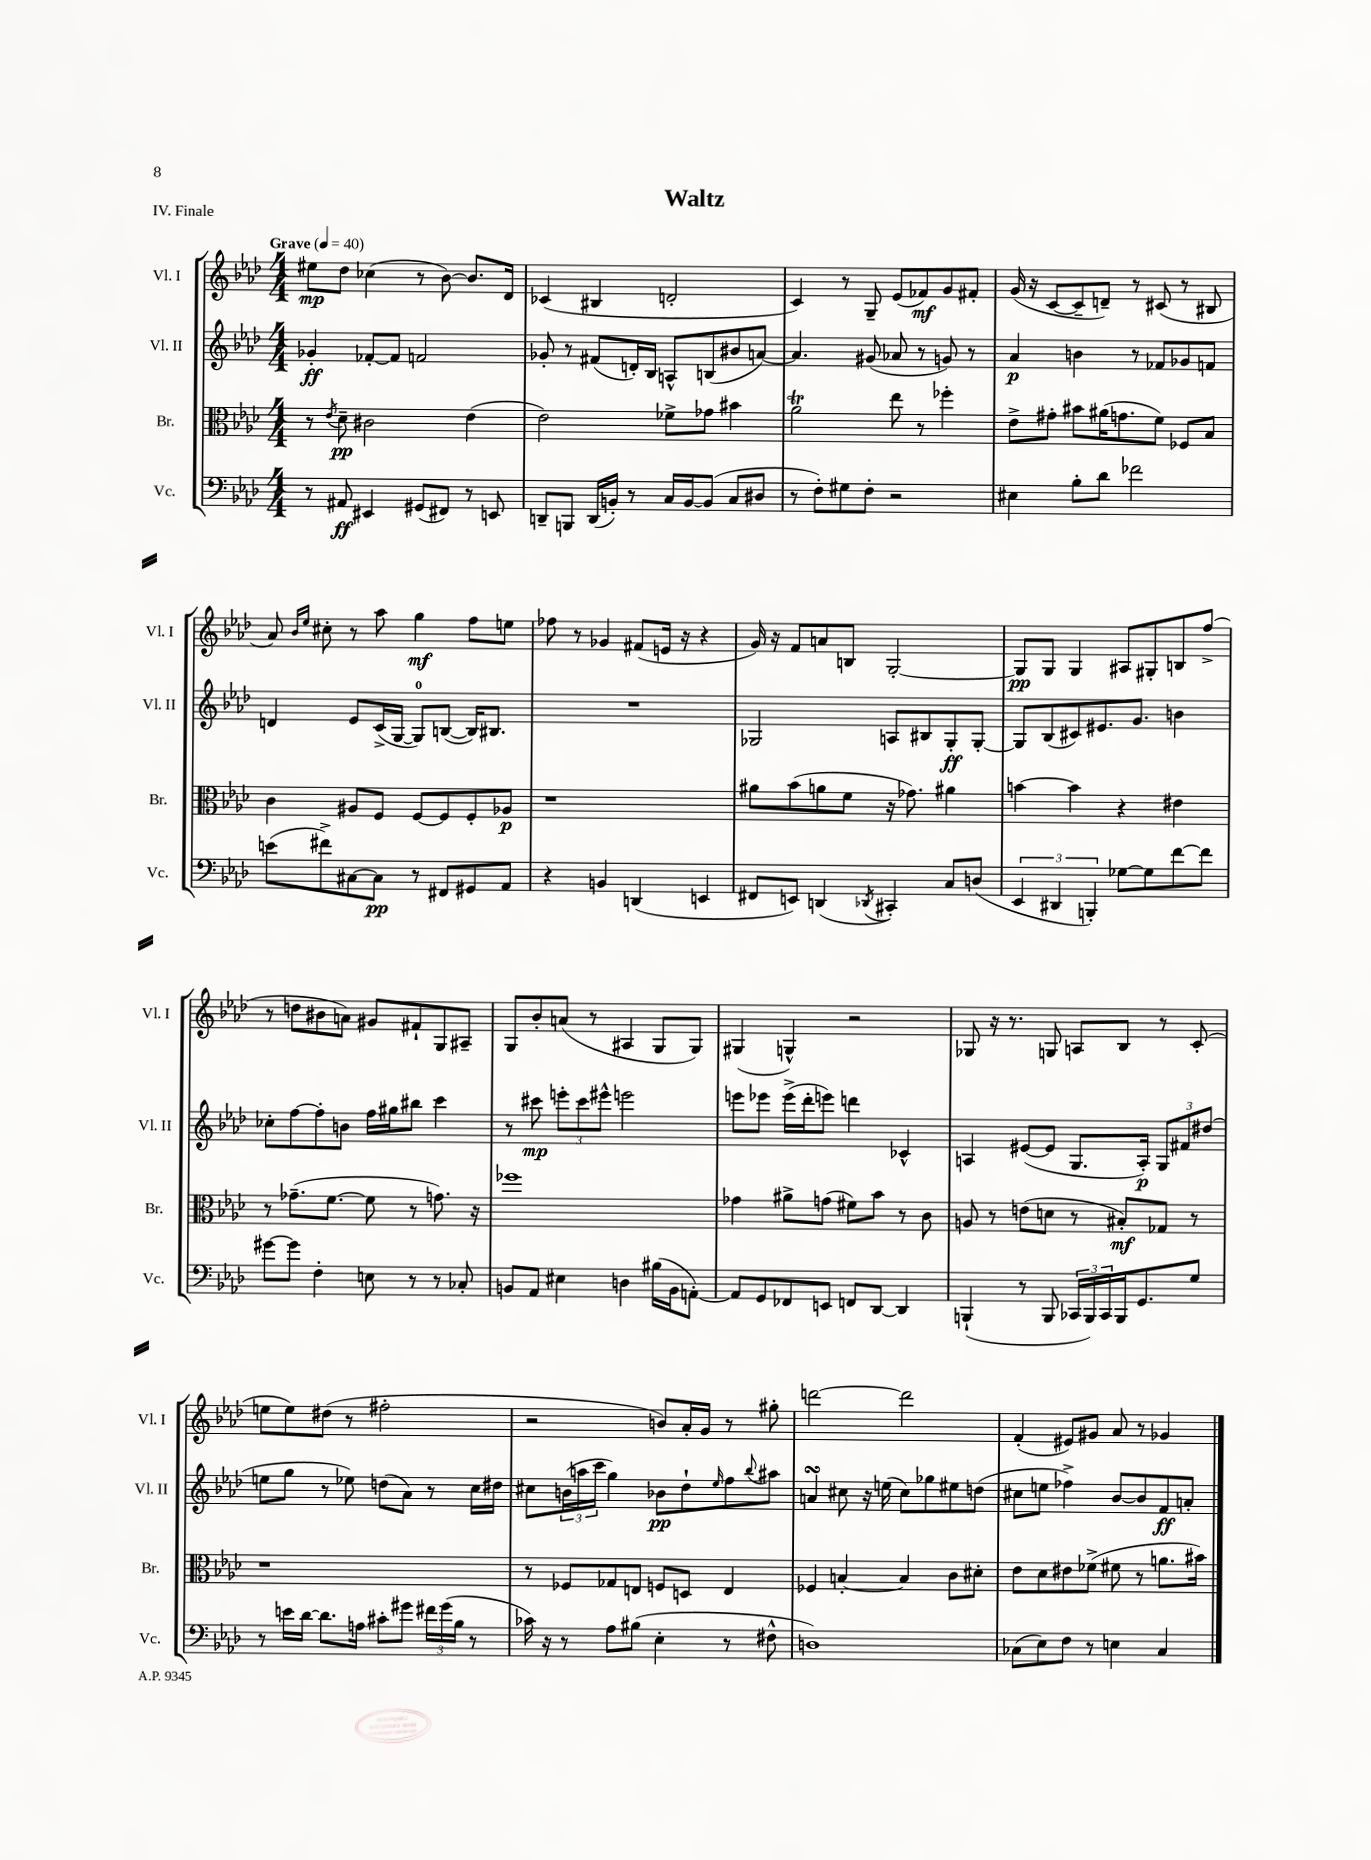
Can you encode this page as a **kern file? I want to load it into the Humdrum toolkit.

**kern	**kern	**kern	**kern
*staff4	*staff3	*staff2	*staff1
*clefF4	*clefC3	*clefG2	*clefG2
*k[b-e-a-d-]	*k[b-e-a-d-]	*k[b-e-a-d-]	*k[b-e-a-d-]
*M4/4	*M4/4	*M4/4	*M4/4
*MM40	*MM40	*MM40	*MM40
8r	8r	4g-'/	8ee#\L
.	8qe-/	.	.
8AA#/	8d-~\	.	8dd-\J
4EE#/	2c#\	[8f-'/L	(4cc-\
.	.	8f-/]J	.
(8GG#/L	.	2f/	8r
8FF#/J)	.	.	[8b-\)
8r	(4e-\	.	8.b-/]L
8EE/	.	.	.
.	.	.	16d-/Jk
=	=	=	=
8DD~/L	2e-\)	8g-'/	(4c-/
8BBB/J	.	8r	.
(16DD/LL	.	(8f#/L	4B#/
16BB'/JJ)	.	.	.
8r	.	16d'/L)	.
.	.	16B-/JJ	.
16C/LL	8f-^\L	8A^^/L	2d'/
[16BB/J	.	.	.
(8BB/]J	8g-\J	(8B/	.
8C/L	4b#\	8b#/	.
8D#/J	.	[8a/J)	.
=	=	=	=
8r	2a-\	4.a/]	4c/)
8F'\L)	.	.	.
8G#\	.	.	8r
8F'\J	.	(8g#/	8G~/
2r	8ee-\	8a-/	(8e-/L
.	8r	8r	8f-/)
.	4ff-'\	8g/)	8g/
.	.	8r	8f#'/J
=	=	=	=
4E#\	8e-^\L	4a-/	(16g/
.	.	.	16r
.	8g#'\J	.	[8c/L
8B-'\L	8b#\L	4b\	8c~/]
8d-\J	(16a#\K	.	8d~/J)
.	8.g\	.	.
2f-\	.	8r	8r
.	8f\J)	8f-/L	(8c#/
.	8F-/L	8g-/	8r
.	8B-/J	8f/J	8B#/
=	=	=	=
(8e\L	4c\	4d/	8a-/)
.	.	.	16qqb-/LL
.	.	.	16qqee-/JJ
8f#^\)	.	.	8cc#'\
[8C#\	8A#/L	8e-/L	8r
8C#\]J	8F/J	(16c^/L	8aa-\
.	.	[16G/JJ	.
8r	[8F/L	8G/]L)	4gg\
8FF#/L	8F/]	([8B/J	.
8GG#/	8F'/	16B/]LK)	8ff\L
.	.	8.B#/J	.
8AA-/J	8A-/J	.	8ee\J
=	=	=	=
4r	1r	1r	8ff-\
.	.	.	8r
4BB/	.	.	4g-/
(4DD/	.	.	(8f#/L
.	.	.	16e/Jk
.	.	.	16r
4EE/	.	.	4r
=	=	=	=
8FF#/L	8a#\L	2G-/	16g/)
.	.	.	16r
8EE/J)	(8b-\	.	8f/L
(4DD/	8a\	.	8a/
.	8f\J	.	8B/J
8qDD-/	.	.	.
4CC#'/)	16r	8A/L	[2G'/
.	8.g-\)	.	.
.	.	8B#/	.
8C/L	4a#\	8G-'/	.
(8D/J	.	[8G-'/J	.
=	=	=	=
6EE-/	[4b\	8G-/]L	8G/]L
.	.	(8B-/	8G/J
6DD#/	.	.	.
.	4b\]	8c#/)	4G/
6BBB'/)	.	.	.
.	.	8.e#/	.
[8G-\L	4r	.	8A#/L
.	.	8.g/J	.
8G-\]	.	.	8G#'/
[8f\	4e#\	4b\	8B/
8f\]J	.	.	(8ff^/J
=	=	=	=
[8g#\L	8r	8cc-'\L	8r
8g#\]J	(8.g-~\L	[8ff\	8dd\L
4F'\	.	8ff'\]	8b#\
.	[8.f\J	.	.
.	.	8b\J	8a\J)
8E\	8f\]	16ff\LL	8g#/L
.	.	16gg#\J	.
8r	8r	8bb#\J	8f#`/
8r	8.g\)	4ccc\	8G/
8C-'/	.	.	8A#~/J
.	16r	.	.
=	=	=	=
8BB/L	1ff-	8r	8G/L
8AA-/J	.	8ccc#\	8b-'/
4E#\	.	12eee'\L	(8a/J
.	.	12ccc#\	.
.	.	.	8r
.	.	12eee#^^\J	.
4D\	.	2eee\	4A#/
(16B#\LL	.	.	8G/L
16BB\J	.	.	.
[8AA'\J)	.	.	8G/J)
=	=	=	=
8AA/]L	4g-\	8eee\L	(4G#/
8GG/	.	8eee-\J	.
8FF-/	8a#^\L	(16eee-^\LL	4G^^/)
.	.	16ddd-'\J	.
8EE/J	(8g\J	8eee\J)	.
8FF/L	8f#\L)	4ddd\	2r
[8DD-/J	8b-\J	.	.
4DD-/]	8r	4c-^^/	.
.	8c\	.	.
=	=	=	=
(4BBB`/	8A/	4A/	8G-/
.	8r	.	16r
.	.	.	8.r
8r	(8e\L	([8e#/L	.
8BBB/	8d\J	8e#/]J	8G/
24CC-/LL	8r	8.G/L	8A/L
24BBB/)	.	.	.
24CC-/	.	.	.
16BBB/J	8B#'/L)	.	8B-/J
8.GG/	.	16A'/Jk)	.
.	8G-/J	12G/L	8r
.	.	12f#/	.
8G/J	8r	.	(8c'/
.	.	(12dd#/J	.
=	=	=	=
8r	1r	8ee\L	8ee\L
16e\LL	.	8gg\J	8ee\)
[16d-\JJ	.	.	.
8.d-\]L	.	8r	(8dd#\J
.	.	8ee-\)	8r
16A\Jk	.	.	.
8c#'\L	.	(8dd\L	2ff#'\
8g#\J	.	8a-\J)	.
24f#\LL	.	8r	.
(24g#\	.	.	.
24B-\JJ	.	.	.
8r	.	16cc\LL	.
.	.	16dd#\JJ	.
=	=	=	=
16c-\)	8r	8cc#\L	2r
16r	.	.	.
8r	8F-/L	(24b\L	.
.	.	24aa\	.
.	.	24ccc\JJ	.
8A-\L	8G-/	4gg\)	.
(8B#\J	8E/J	.	.
4E-'\	8F/L	8b-\L	8b/L)
.	8D/J	8dd-`\	16a-'/L
.	.	.	16g/JJ
.	.	16qqee-/	.
8r	4E/	8ff\	8r
.	.	8qqbb-/	.
8F#^^\	.	8aa#\J	8gg#'\
=	=	=	=
1D)	4F-/	4a/	[2ddd\
.	[4B'/	8cc#\	.
.	.	16r	.
.	.	(16ee\	.
.	4B/]	8cc#\L)	2ddd\]
.	.	8gg-\	.
.	8c\L	8ee#\	.
.	8d#'\J	(8dd\J	.
=	=	=	=
(8C-\L	8e-\L	8cc#\L	(4f'/
8E-\)	8d-\	8ee\J	.
8F\J	8e#\	4ff-^\)	8e#/L)
8r	(8f-^\J	.	8g#/J
4E\	8f#\	[8b-/L	8a-/
.	8r	8b-/]	8r
4C-/	8.a\L	8f/	4g-/
.	.	8a'/J	.
.	16b#\Jk)	.	.
==	==	==	==
*-	*-	*-	*-
